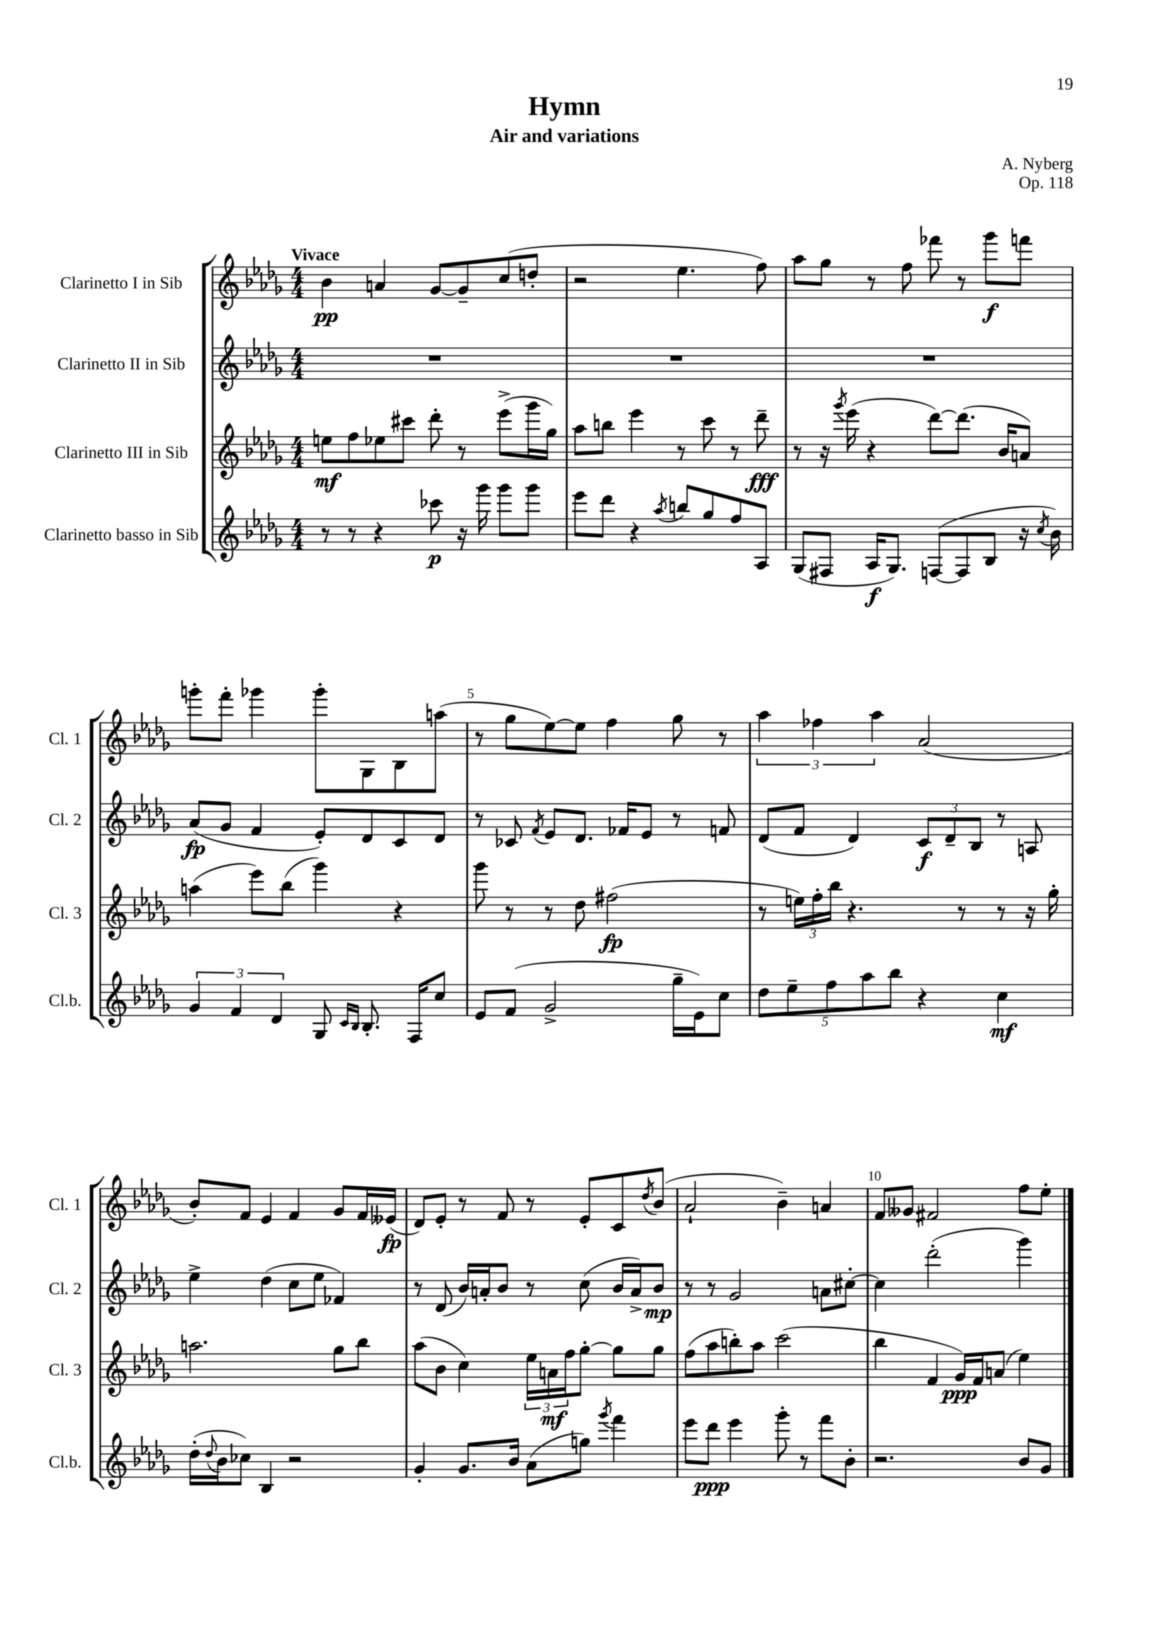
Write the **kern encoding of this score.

**kern	**kern	**kern	**kern
*staff4	*staff3	*staff2	*staff1
*clefG2	*clefG2	*clefG2	*clefG2
*k[b-e-a-d-g-]	*k[b-e-a-d-g-]	*k[b-e-a-d-g-]	*k[b-e-a-d-g-]
*M4/4	*M4/4	*M4/4	*M4/4
8r	8ee	1r	4b-
8r	8ff	.	.
4r	8ee-	.	4a
.	8ccc#	.	.
8ccc-	8ddd-'	.	[8g-
16r	8r	.	8g-~]
16ggg-	.	.	.
8ggg-	(8eee-^	.	(8cc
8ggg-	16ggg-	.	8dd'
.	16gg-)	.	.
=	=	=	=
8eee-	8aa-	1r	2r
8ddd-	8bb	.	.
4r	4eee-	.	.
8qaa-	.	.	.
8bb	8r	.	4.ee-
8gg-	8ccc	.	.
8ff	8r	.	.
8A-	8ddd-~	.	8ff)
=	=	=	=
(8G-	8r	1r	8aa-
8F#	16r	.	8gg-
.	8qggg-	.	.
.	(16eee-	.	.
16A-	4r	.	8r
8.G-)	.	.	.
.	.	.	8ff
([8F	[8ddd-)	.	8fff-
8F]	(8.ddd-]	.	8r
8B-	.	.	8ggg-
.	16b-	.	.
16r	8a)	.	8fff
8qcc	.	.	.
16b-)	.	.	.
=	=	=	=
6g-	(4aa	(8a-	8ggg'
.	.	8g-	8fff'
6f	.	.	.
.	8eee-)	4f	4ggg-
6d-	.	.	.
.	(8bb-	.	.
8G-	4ggg-)	8e-')	8ggg-'
16qqc	.	.	.
16qqB-	.	.	.
8.B-'	.	8d-	8G-
.	4r	8c	8B-
16F	.	.	.
8cc	.	8d-	(8aa
=	=	=	=
8e-	8ggg-	8r	8r
(8f	8r	8c-	8gg-
.	.	8qf	.
2g-^	8r	8e-	[8ee-)
.	8dd-	8.d-	8ee-]
.	(2ff#	.	4ff
.	.	16f-	.
.	.	8e-	.
16gg-~	.	8r	8gg-
16e-)	.	.	.
8cc	.	8f	8r
=	=	=	=
10dd-	8r	(8d-	6aa-
10ee-~	.	.	.
.	24ee)	8f	.
.	24ff'	.	6ff-
10ff	.	.	.
.	24bb-	.	.
.	4.r	4d-)	.
10aa-	.	.	.
.	.	.	6aa-
10bb-	.	.	.
4r	.	12c	(2a-
.	.	12d-~	.
.	8r	.	.
.	.	12B-	.
4cc	8r	8r	.
.	16r	8A	.
.	16gg-'	.	.
=	=	=	=
(16dd-'	2.aa	4ee-^	8b-')
8qqdd-	.	.	.
16b-	.	.	.
8cc-)	.	.	8f
4B-	.	(4dd-	4e-
2r	.	8cc	4f
.	.	8ee-	.
.	8gg-	4f-)	8g-
.	8bb-	.	16f
.	.	.	(16e--
=	=	=	=
4g-'	(8aa-	8r	8d-)
.	8b-	(8d-	8e-'
8.g-	4cc)	16b-)	8r
.	.	16a'	.
.	.	8b-	8f
16b-	.	.	.
(8a-	24ee-	8r	8r
.	24a	.	.
.	24ff	.	.
8gg)	[8gg-'	(8cc	8e-'
8qggg-	.	.	.
4fff	8gg-]	16b-	8c
.	.	16a^)	.
.	.	.	8qdd-
.	8gg-	8b-	(8b-
=	=	=	=
8eee-	(8ff	8r	2a-`
8ddd-	8aa-	8r	.
4eee-	8bb')	2g-	.
.	8aa-	.	.
8ggg-'	(2ccc	.	4b-~)
8r	.	.	.
8fff	.	8a	4a
8b-'	.	[8cc#'	.
=	=	=	=
2.r	4bb-	4cc#]	8f
.	.	.	8g--
.	4f	(2ddd-'	2f#
.	16g-)	.	.
.	16f	.	.
.	(8a	.	.
8b-	4ee-)	4ggg-)	8ff
8g-	.	.	8ee-'
==	==	==	==
*-	*-	*-	*-
